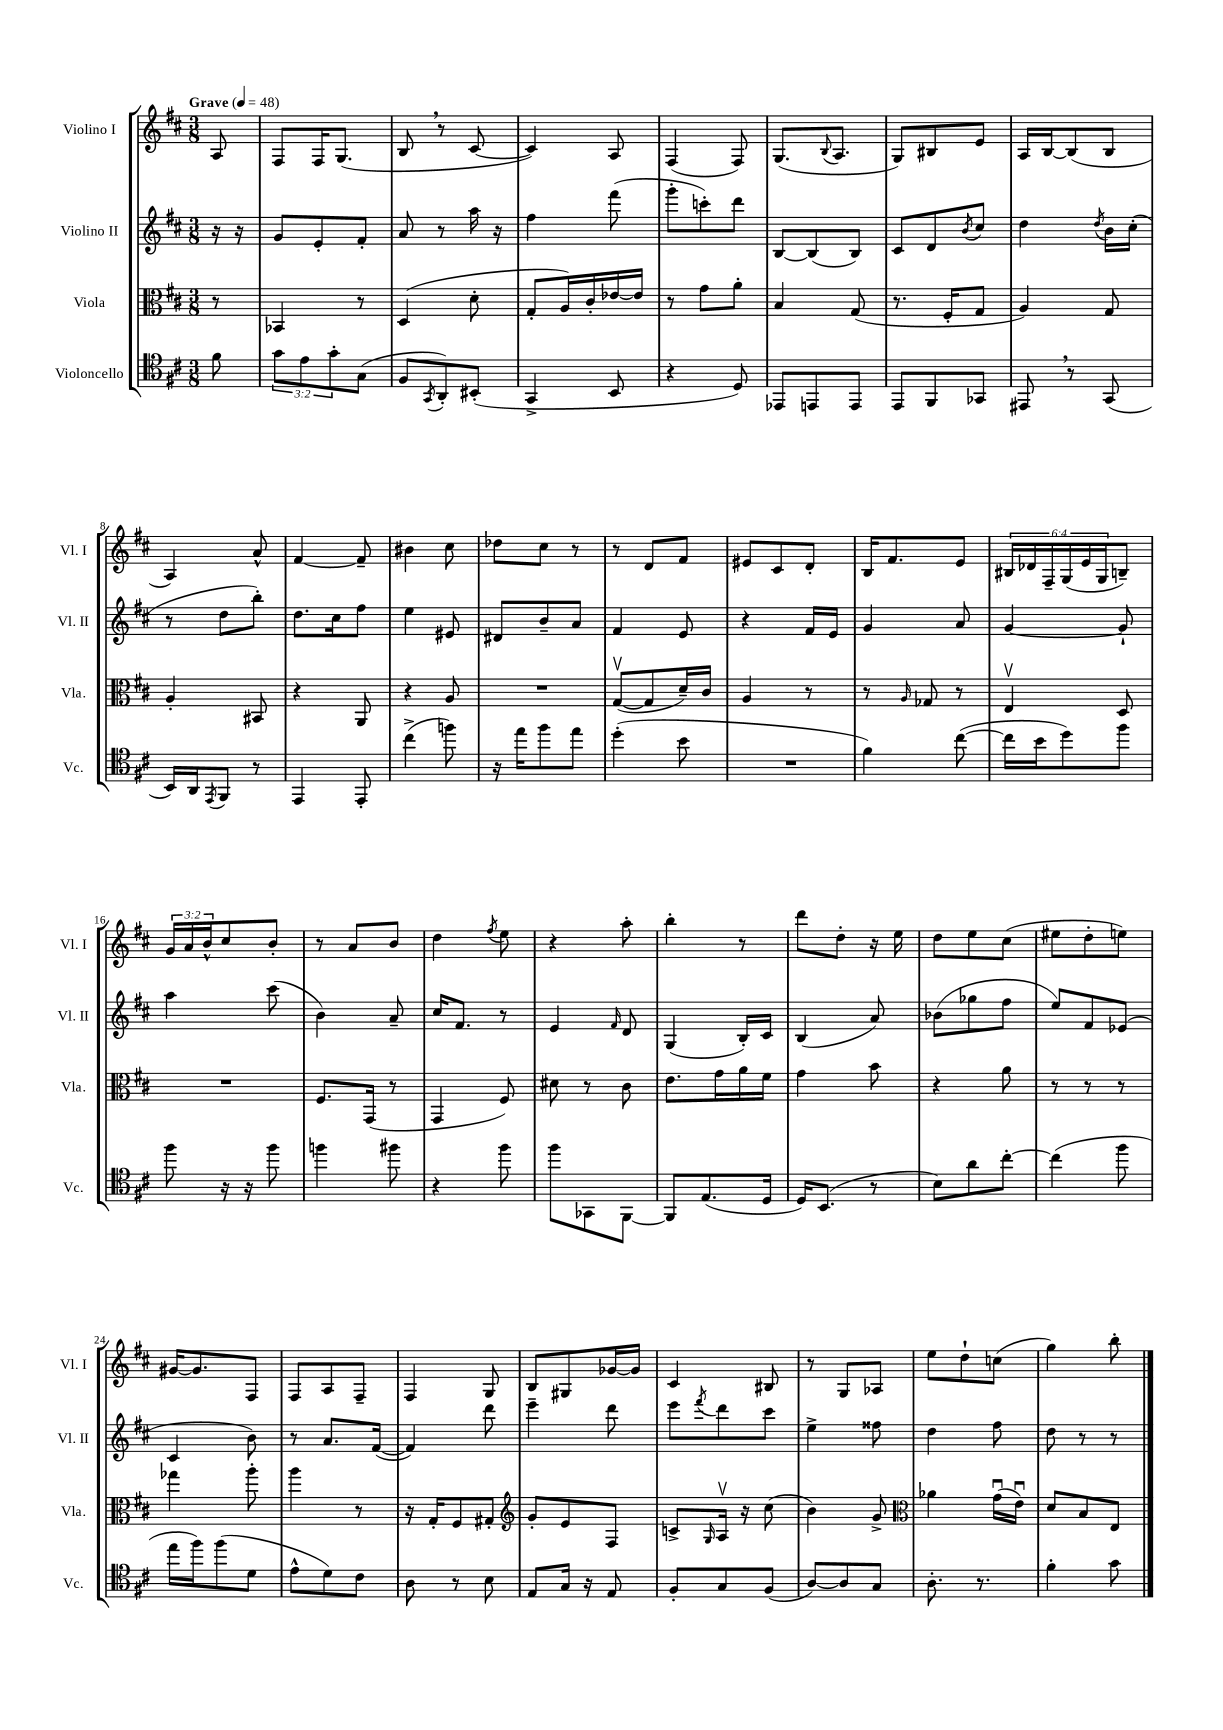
<<
\new StaffGroup <<
\new Staff = "s0" \with { instrumentName = "Violino I" shortInstrumentName = "Vl. I" } {
    \clef treble \key d \major \numericTimeSignature \time 3/8 \override Staff.TupletNumber.text = #tuplet-number::calc-fraction-text \partial 8 \tempo "Grave" 4 = 48
    a8 |
    fis8 fis16 g8.( |
    b8 \breathe r8 cis'8~ |
    cis'4) a8 |
    fis4( fis8) |
    g8.( \appoggiatura { b8 } a8. |
    g8) bis8 e'8 |
    a16 b16~ b8( b8 |
    a4) a'8-^ |
    fis'4~ fis'8-- |
    bis'4 cis''8 |
    des''8 cis''8 r8 |
    r8 d'8 fis'8 |
    eis'8 cis'8 d'8-. |
    b16 fis'8. e'8 |
    \tuplet 6/4 { bis16 des'16 fis16-- g16( e'16 g16 } b8--) |
    \tuplet 3/2 { g'16 a'16 b'16-^ } cis''8 b'8-. |
    r8 a'8 b'8 |
    d''4 \acciaccatura { fis''8 } e''8 |
    r4 a''8-. |
    b''4-. r8 |
    d'''8 d''8-. r16 e''16 |
    d''8 e''8 cis''8( |
    eis''8 d''8-. e''8) |
    gis'16~ gis'8. fis8 |
    fis8 a8 fis8-- |
    fis4 g8 |
    b8 gis8 ges'16~ ges'16 |
    cis'4 bis8 |
    r8 g8 aes8 |
    e''8 d''8-! c''8( |
    g''4) b''8-. \bar "|." |
}
\new Staff = "s1" \with { instrumentName = "Violino II" shortInstrumentName = "Vl. II" } {
    \clef treble \key d \major \numericTimeSignature \time 3/8 \partial 8
    r16 r16 |
    g'8 e'8-. fis'8-. |
    a'8 r8 a''16 r16 |
    fis''4 fis'''8( |
    g'''8-. c'''8-.) d'''8 |
    b8~ b8( b8) |
    cis'8 d'8 \acciaccatura { b'8 } cis''8 |
    d''4 \acciaccatura { d''8 } b'16 cis''16-.( |
    r8 d''8 b''8-.) |
    d''8. cis''16 fis''8 |
    e''4 eis'8 |
    dis'8 b'8-- a'8 |
    fis'4 e'8 |
    r4 fis'16 e'16 |
    g'4 a'8 |
    g'4~ g'8-! |
    a''4 cis'''8( |
    b'4) a'8-- |
    cis''16 fis'8. r8 |
    e'4 \grace { fis'16 } d'8 |
    g4( b16-.) cis'16 |
    b4( a'8) |
    bes'8( ges''8 fis''8 |
    e''8) fis'8 ees'8( |
    cis'4 b'8) |
    r8 a'8. fis'16~( |
    fis'4) d'''8 |
    e'''4-- d'''8 |
    e'''8 \acciaccatura { fis'''8 } d'''8 cis'''8 |
    e''4-> fisis''8 |
    d''4 fis''8 |
    d''8 r8 r8 \bar "|." |
}
\new Staff = "s2" \with { instrumentName = "Viola" shortInstrumentName = "Vla." } {
    \clef alto \key d \major \numericTimeSignature \time 3/8 \partial 8
    r8 |
    bes,4 r8 |
    d4( d'8-. |
    g8-. a16) cis'16-. ees'16~ ees'16 |
    r8 g'8 a'8-. |
    b4 g8( |
    r8. fis16-. g8 |
    a4) g8 |
    a4-. bis,8 |
    r4 a,8 |
    r4 a8 |
    R4. |
    g8~\upbow( g8 d'16--) cis'16 |
    a4 r8 |
    r8 \grace { a16 } ges8 r8 |
    e4\upbow d8 |
    R4. |
    fis8. g,16( r8 |
    g,4 fis8) |
    dis'8 r8 cis'8 |
    e'8. g'16 a'16 fis'16 |
    g'4 b'8 |
    r4 a'8 |
    r8 r8 r8 |
    ges''4 a''8-. |
    a''4 r8 |
    r16 g16-. fis8 gis8-. |
    \clef treble g'8-. e'8 fis8 |
    c'8-> \grace { g16 } a16\upbow r16 cis''8( |
    b'4) g'8-> |
    \clef alto aes'4 g'16\downbow( e'16\downbow) |
    d'8 b8 e8 \bar "|." |
}
\new Staff = "s3" \with { instrumentName = "Violoncello" shortInstrumentName = "Vc." } {
    \clef tenor \key d \major \numericTimeSignature \time 3/8 \override Staff.TupletNumber.text = #tuplet-number::calc-fraction-text \partial 8
    fis'8 |
    \tuplet 3/2 { g'8 e'8 g'8-. } g8( |
    fis8 \acciaccatura { g,8 } a,8-.) bis,8-.( |
    g,4-> b,8 |
    r4 d8) |
    ees,8 e,8 e,8 |
    e,8 fis,8 ges,8 |
    eis,8 \breathe r8 g,8( |
    b,16) a,16 \acciaccatura { e,8 } fis,8 r8 |
    e,4 e,8-. |
    cis''4->( f''8) |
    r16 e''16 fis''8 e''8 |
    d''4-.( b'8 |
    R4. |
    fis'4) cis''8~( |
    cis''16 b'16 d''8) fis''8 |
    fis''8 r16 r16 fis''8 |
    f''4 fis''8 |
    r4 fis''8 |
    fis''8 ges,8 fis,8~ |
    fis,8 e8.( d16 |
    d16) b,8.( r8 |
    b8) a'8 cis''8~-. |
    cis''4( fis''8 |
    e''16 fis''16) fis''8( d'8 |
    e'8-^ d'8) cis'8 |
    a8 r8 b8 |
    e8 g16 r16 e8 |
    fis8-. g8 fis8( |
    a8~) a8 g8 |
    a8.-. r8. |
    fis'4-. g'8 \bar "|." |
}
>>
>>
